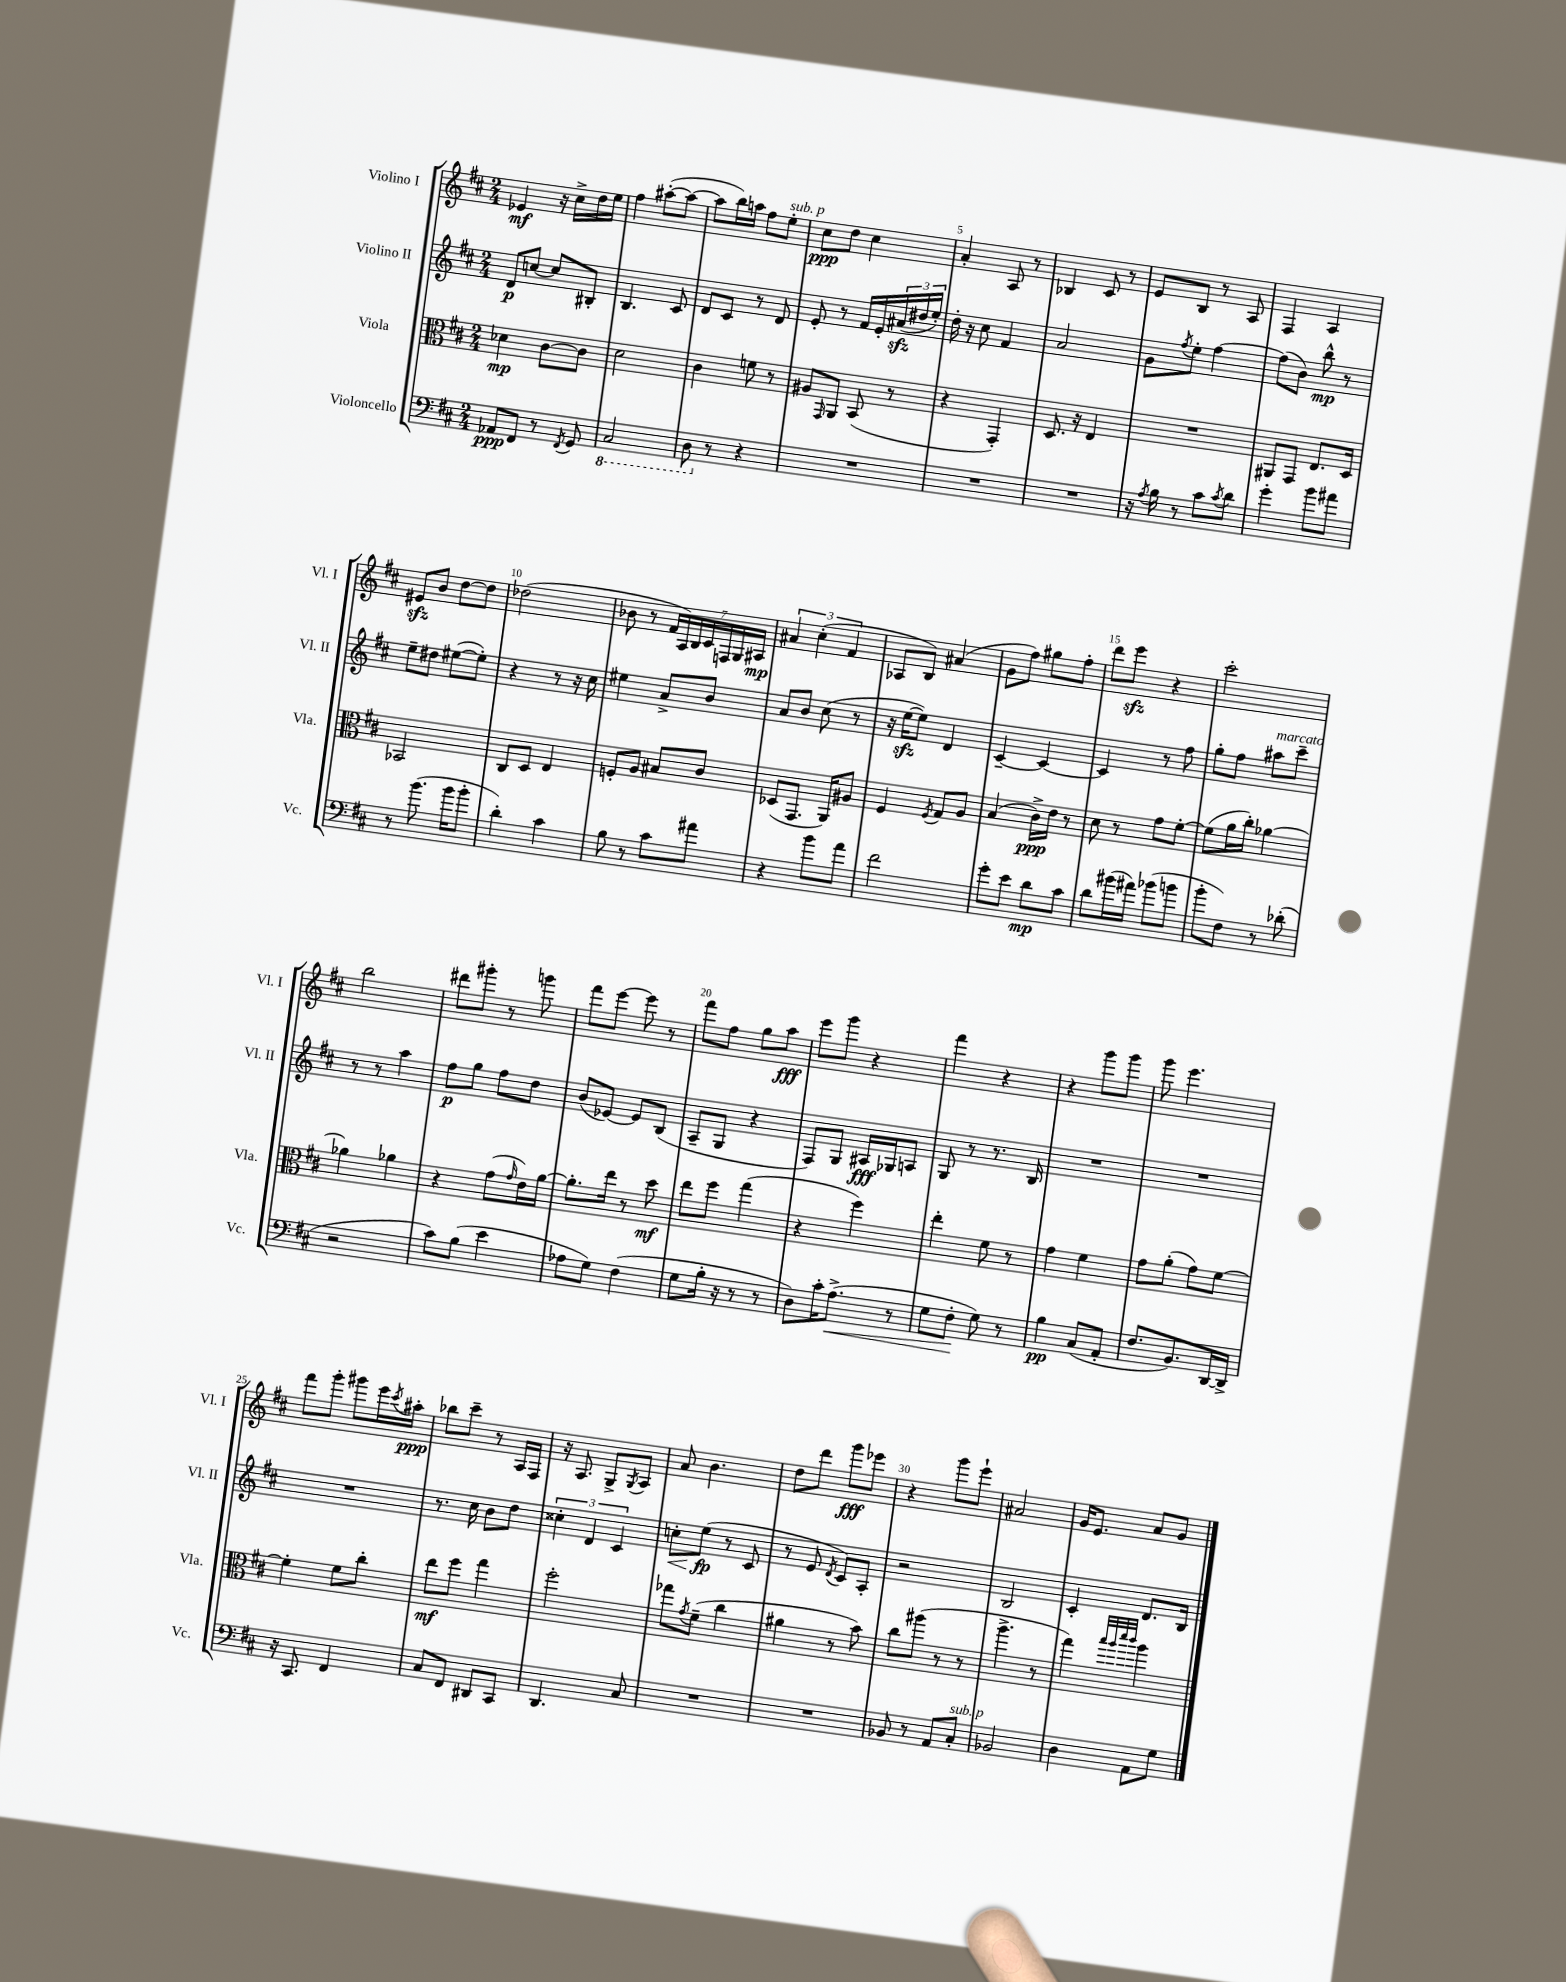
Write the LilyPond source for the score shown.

<<
\new StaffGroup <<
\new Staff = "s0" \with { instrumentName = "Violino I" shortInstrumentName = "Vl. I" } {
    \clef treble \key d \major \numericTimeSignature \time 2/4
    ees'4\mf r16 cis''16-> d''16 e''16 |
    fis''4 ais''8~-.( ais''8~ |
    ais''8 b''16) a''16 fis''8 e''8-.^\markup { \italic "sub. p" } |
    cis''8\ppp d''8 cis''4 |
    a'4-. a8 r8 |
    bes4 cis'8 r8 |
    e'8 b8 r8 a8 |
    fis4 a4 |
    eis'8\sfz b'8 d''8~ d''8 |
    des''2( |
    bes'8 r8 \tuplet 7/4 { fis'16 a16) b16 cis'16 f16 g16 ais16\mp } |
    \tuplet 3/2 { ais'4 cis''4-.( fis'4 } |
    aes8 b8) ais'4( |
    g'8 fis''8) gis''8 fis''8-. |
    d'''8 e'''8\sfz r4 |
    cis'''2-. |
    b''2 |
    dis'''8 gis'''8-. r8 g'''8 |
    fis'''8 e'''8~ e'''8 r8 |
    fis'''8 fis''8 g''8 a''8\fff |
    e'''8 g'''8 r4 |
    fis'''4 r4 |
    r4 g'''8 g'''8 |
    g'''8 e'''4. |
    fis'''8 g'''8-. gis'''8 e'''16 \acciaccatura { cis'''8 } ais''16-.\ppp |
    bes''8 cis'''8-- r8 a16 fis16 |
    r16 a8. g8-> \acciaccatura { g8 } a8 |
    a'8 b'4. |
    d''8 d'''8 g'''8\fff ees'''8 |
    r4 g'''8 e'''8-! |
    ais'2 |
    g'16 e'8. a'8 g'8 \bar "|." |
}
\new Staff = "s1" \with { instrumentName = "Violino II" shortInstrumentName = "Vl. II" } {
    \clef treble \key d \major \numericTimeSignature \time 2/4
    d'8\p c''8~ c''8 bis8-. |
    b4. cis'8 |
    d'8 cis'8 r8 d'8 |
    e'8-. r8 fis'16 e'16-. \tuplet 3/2 { ais'16\sfz( dis''16 e''16-.) } |
    d''16-. r16 cis''8 fis'4 |
    a'2 |
    g'8 \acciaccatura { fis''8 } e''8-. fis''4~ |
    fis''8( b'8) b''8-^\mp r8 |
    e''8-- dis''8 eis''8~( eis''8-.) |
    r4 r8 r16 cis''16 |
    eis''4 a'8-> b'8 |
    a'8 b'8 cis''8( r8 |
    r16 e''16~\sfz e''8) d'4 |
    cis'4~-- cis'4~ |
    cis'4 r8 fis''8 |
    g''8-. fis''8 ais''8^\markup { \italic "marcato" } cis'''8-- |
    r8 r8 a''4 |
    fis''8\p g''8 fis''8 d''8 |
    b'8( ees'8~) ees'8 b8( |
    a8-- g8 r4 |
    fis8) g8 ais16\fff ges16 a8 |
    g8 r8 r8. b16 |
    R2 |
    R2 |
    R2 |
    r8. cis''16 b'8 d''8 |
    \tuplet 3/2 { cisis''4-. d'4 cis'4 } |
    c''8-.\< e''8\fp\!( r8 cis'8 |
    r8 e'8 \acciaccatura { d'8 } cis'8) a8-. |
    r2 |
    b2 |
    cis'4-. d'8. b16 \bar "|." |
}
\new Staff = "s2" \with { instrumentName = "Viola" shortInstrumentName = "Vla." } {
    \clef alto \key d \major \numericTimeSignature \time 2/4
    des'4\mp cis'8~ cis'8 |
    d'2 |
    cis'4 f'8 r8 |
    ais8 \grace { g,16 } a,8 b,8( r8 |
    r4 g,4-.) |
    d8. r16 e4 |
    R2 |
    ais,8 g,8 e8. d16 |
    bes,2 |
    cis8 d8 e4 |
    f8-. a8 bis8 cis'8 |
    des8( g,8. a,16) ais8 |
    fis4 \acciaccatura { fis8 } g8 a8 |
    b4( cis'16->\ppp) e'16 r8 |
    d'8 r8 g'8 fis'8~-. |
    fis'8( a'16 cis''16-.) aes'4~ |
    aes'4 aes'4 |
    r4 g'8( \grace { g'16 } e'16) a'16~ |
    a'8.-. e''16 r8 d''8\mf |
    e''8 fis''8 g''4( |
    r4 fis''4) |
    e''4-. fis'8 r8 |
    g'4 fis'4 |
    g'8 a'8-.( g'8) fis'8~ |
    fis'4-. fis'8 cis''8-. |
    e''8\mf fis''8 g''4 |
    fis''2-. |
    ges''8 \acciaccatura { g'8 } fis'8--( cis''4 |
    ais'4 r8 b'8) |
    cis''8 ais''8( r8 r8 |
    a''4.-> r8 |
    g''4) \grace { b''32 a''32 d'''32 cis'''32 } a''4 \bar "|." |
}
\new Staff = "s3" \with { instrumentName = "Violoncello" shortInstrumentName = "Vc." } {
    \clef bass \key d \major \numericTimeSignature \time 2/4
    aes,8\ppp fis,8 r8 \acciaccatura { fis,8 } g,8 |
    \ottava #-1 cis,2 |
    d,8 \ottava #0 r8 r4 |
    R2 |
    R2 |
    R2 |
    r16 \acciaccatura { a8 } b16 r8 cis'8 \acciaccatura { cis'8 } d'8 |
    g'4-. b'8 ais'8 |
    r8 b'8.( b'16 b'8-. |
    d'4-.) cis'4 |
    b8 r8 cis'8 ais'8 |
    r4 b'8 a'8 |
    fis'2 |
    g'8-. e'8 d'8\mp cis'8 |
    d'8 bis'16( ais'16) bes'8( b'8 |
    b'8-. fis8) r8 des'8-.( |
    r2 |
    cis'8) b8( e'4 |
    aes8 g8) fis4( |
    g8 b16-. r16 r8 r8 |
    d8) cis'16-. a8.->\<( r8 |
    g8 fis8-.\! g8) r8 |
    b4\pp cis8( a,8-. |
    fis8. b,8.) d,16~ d,16-> |
    r16 cis,8. fis,4 |
    cis8 fis,8 dis,8 cis,8 |
    d,4. cis8 |
    R2 |
    R2 |
    bes,8 r8 a,8 cis8-.^\markup { \italic "sub. p" } |
    bes,2 |
    d4 a,8 g8 \bar "|." |
}
>>
>>
\layout { \context { \Score \override BarNumber.break-visibility = ##(#f #t #t) barNumberVisibility = #(every-nth-bar-number-visible 5) } }
